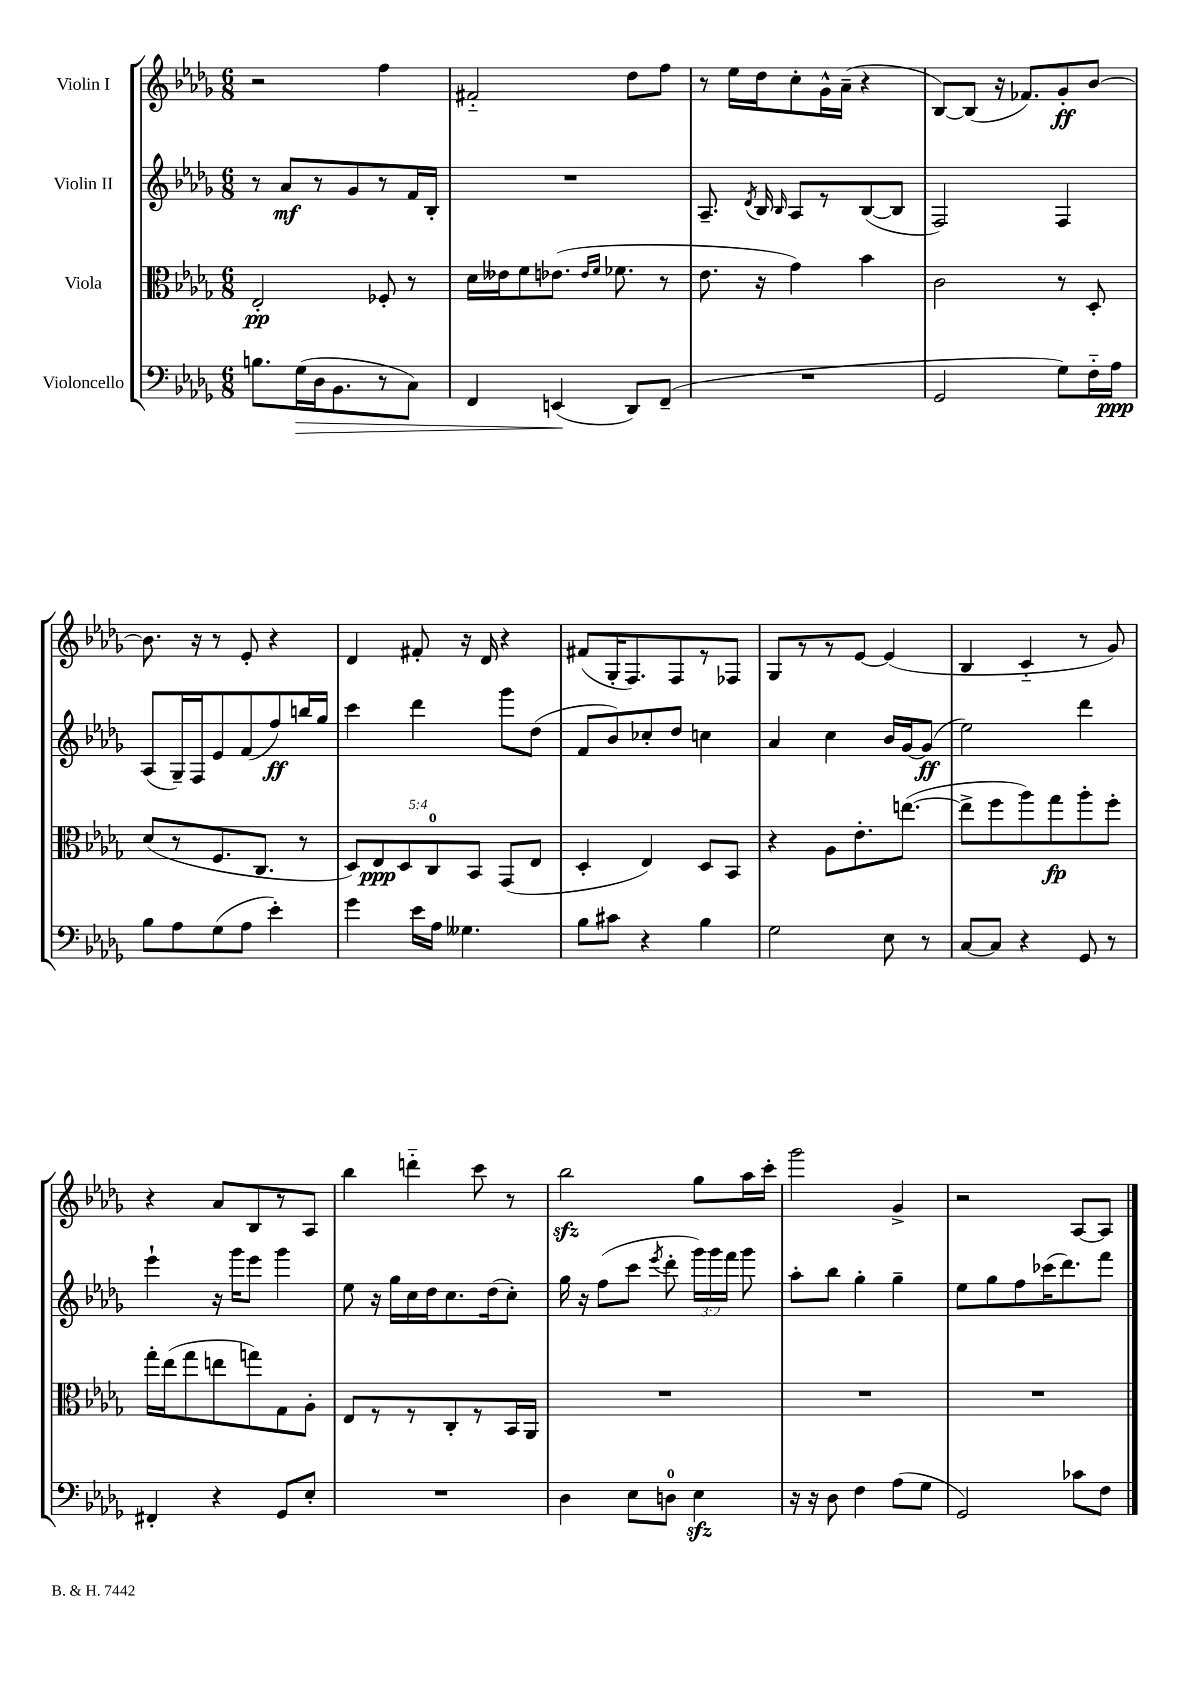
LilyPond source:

<<
\new StaffGroup <<
\new Staff = "s0" \with { instrumentName = "Violin I" } {
    \clef treble \key des \major \numericTimeSignature \time 6/8
    \autoBeamOff r2 f''4 |
    fis'2-_ des''8[ f''8] |
    r8 ees''16[ des''16 c''8-. ges'16-^ aes'16]--( r4 |
    bes8[~) bes8]( r16 fes'8.[) ges'8-.\ff bes'8]~ |
    bes'8. r16 r8 ees'8-. r4 |
    des'4 fis'8-. r16 des'16 r4 |
    fis'8[( ges16-. f8.) f8 r8 fes8] |
    ges8[ r8 r8 ees'8]~ ees'4( |
    bes4 c'4-_ r8 ges'8) |
    r4 aes'8[ bes8 r8 aes8] |
    bes''4 d'''4-_ c'''8 r8 |
    bes''2\sfz ges''8[ aes''16 c'''16]-. |
    ges'''2 ges'4-> |
    r2 aes8[~ aes8] \bar "|." |
}
\new Staff = "s1" \with { instrumentName = "Violin II" } {
    \clef treble \key des \major \numericTimeSignature \time 6/8 \override Staff.TupletNumber.text = #tuplet-number::calc-fraction-text
    \autoBeamOff r8 aes'8[\mf r8 ges'8 r8 f'16 bes16]-. |
    R2. |
    aes8.-- \acciaccatura { des'8 } bes16 \grace { bes16 } aes8[ r8 bes8~( bes8] |
    f2) f4 |
    aes8[( ges16--) f16 ees'8 f'8( f''8\ff) b''16 ges''16] |
    c'''4 des'''4 ges'''8[ des''8]( |
    f'8[ bes'8) ces''8-. des''8] c''4 |
    aes'4 c''4 bes'16[ ges'16~ ges'8]\ff( |
    ees''2) des'''4 |
    ees'''4-! r16 ges'''16[ ees'''8] ges'''4 |
    ees''8 r16 ges''16[ c''16 des''16 c''8. des''16( c''8]-.) |
    ges''16 r16 f''8[( c'''8] \acciaccatura { ees'''8 } des'''8-. \tuplet 3/2 { ges'''16[) ges'''16 f'''16] } ges'''8 |
    aes''8[-. bes''8] ges''4-. ges''4-- |
    ees''8[ ges''8 f''8 ces'''16( des'''8.) f'''8] \bar "|." |
}
\new Staff = "s2" \with { instrumentName = "Viola" } {
    \clef alto \key des \major \numericTimeSignature \time 6/8 \override Staff.TupletNumber.text = #tuplet-number::calc-fraction-text
    \autoBeamOff ees2-.\pp fes8-. r8 |
    des'16[ eeses'16 f'8 ees'8.]( \grace { ees'16[ f'16] } fes'8. r8 |
    ees'8. r16 ges'4) bes'4 |
    c'2 r8 des8-. |
    des'8[( r8 f8. c8.] r8 |
    \tuplet 5/4 { des8[) ees8\ppp des8 c8-0 bes,8] } ges,8[( ees8] |
    des4-. ees4) des8[ bes,8] |
    r4 aes8[ ees'8.-. e''8.]~( |
    e''8[-> f''8 aes''8) ges''8\fp aes''8-. f''8]-. |
    ges''16[-. ees''16( ges''8 e''8 g''8) ges8 aes8]-. |
    ees8[ r8 r8 c8-. r8 bes,16 aes,16] |
    R2. |
    R2. |
    R2. \bar "|." |
}
\new Staff = "s3" \with { instrumentName = "Violoncello" } {
    \clef bass \key des \major \numericTimeSignature \time 6/8
    \autoBeamOff b8.[ ges16\>( des16 bes,8. r8 c8]) |
    f,4 e,4\!( des,8[) f,8]--( |
    R2. |
    ges,2 ges8[) f16-_ aes16]\ppp |
    bes8[ aes8 ges8( aes8] ees'4-.) |
    ges'4 ees'16[ aes16] geses4. |
    bes8[ cis'8] r4 bes4 |
    ges2 ees8 r8 |
    c8[~ c8] r4 ges,8 r8 |
    fis,4-. r4 ges,8[ ees8]-. |
    R2. |
    des4 ees8[ d8]-0 ees4\sfz |
    r16 r16 des8 f4 aes8[( ges8] |
    ges,2) ces'8[ f8] \bar "|." |
}
>>
>>
\layout { \context { \Score \remove "Bar_number_engraver" } }
